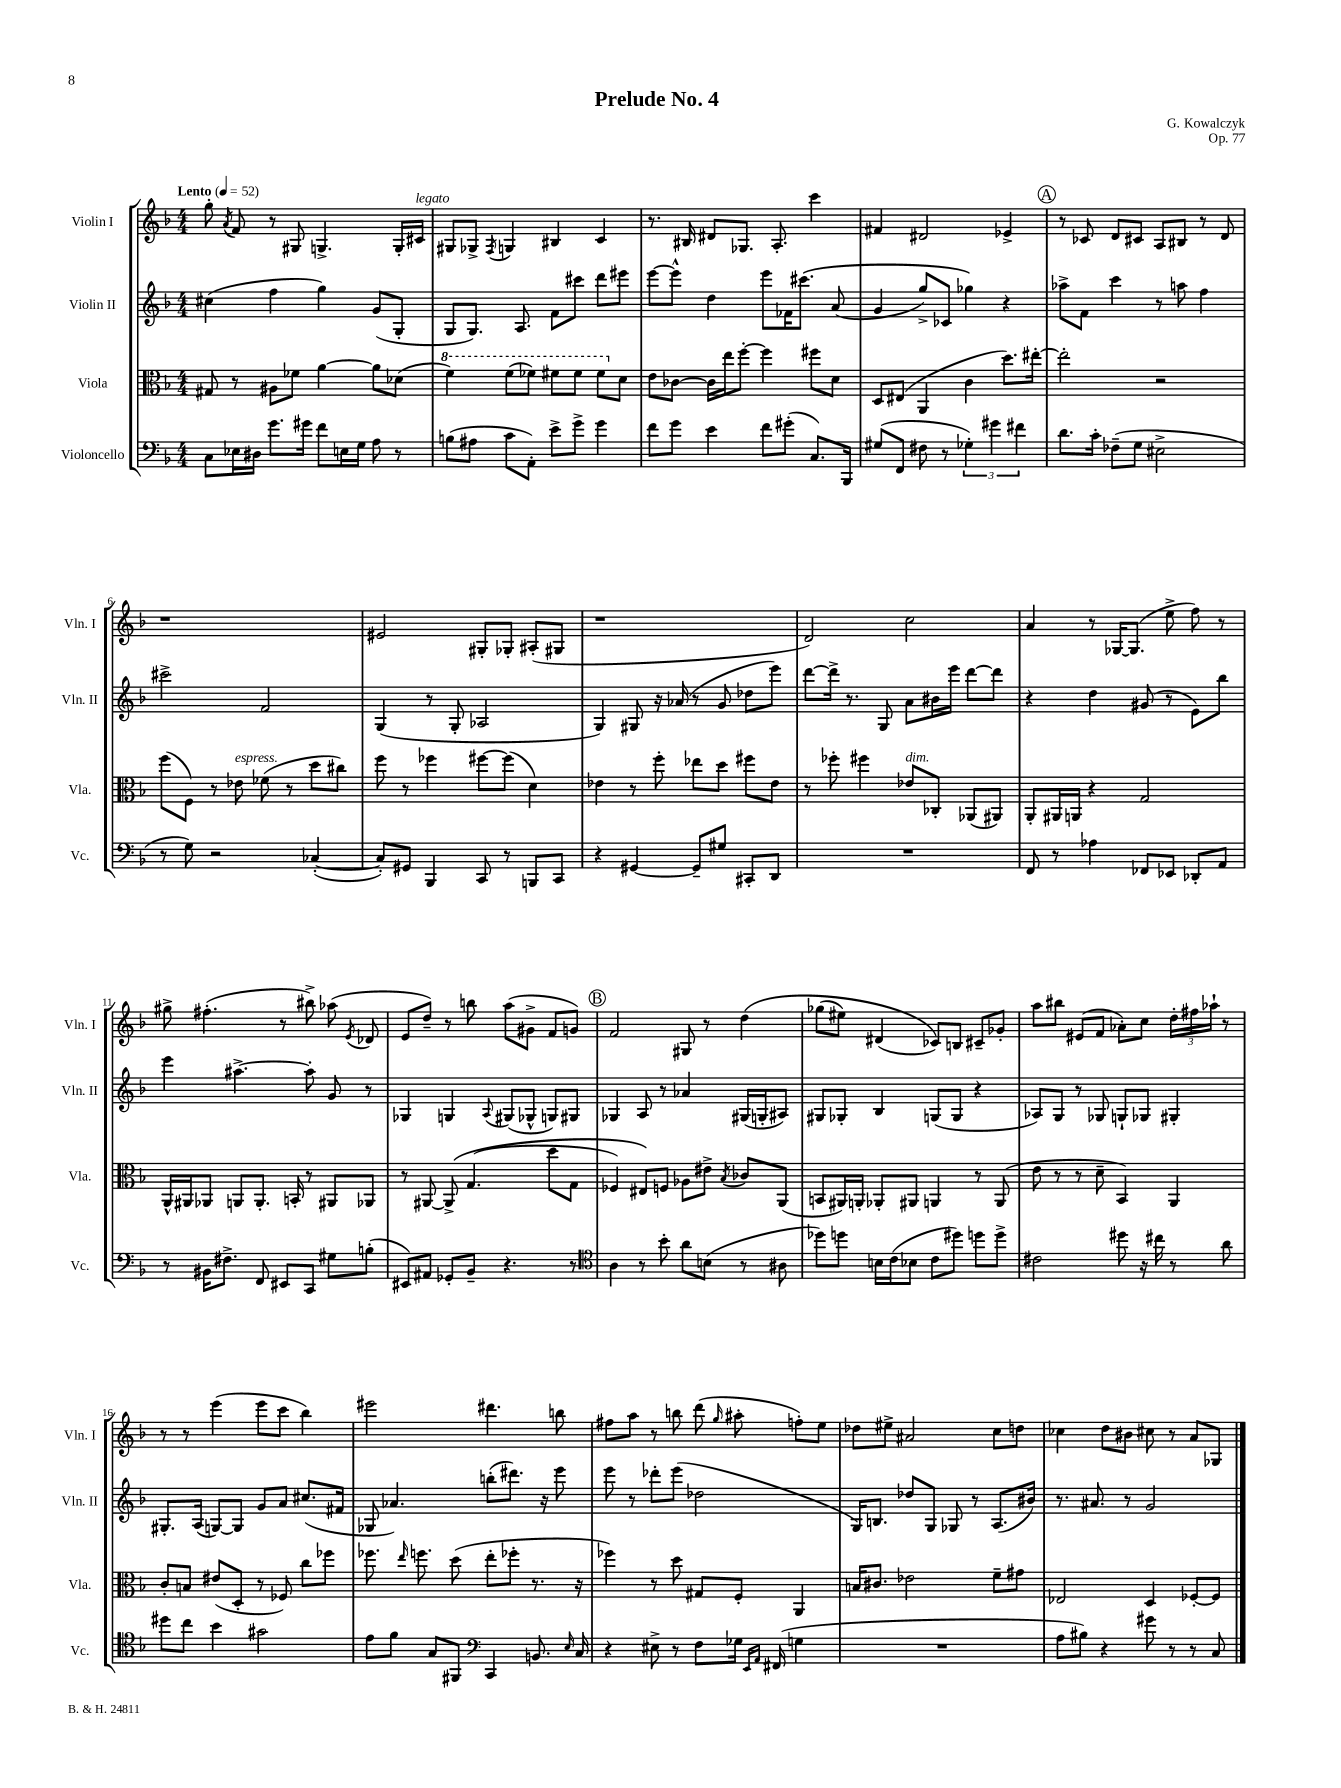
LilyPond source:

\header { title = "Prelude No. 4" composer = "G. Kowalczyk" opus = "Op. 77" }
<<
\new StaffGroup <<
\new Staff = "s0" \with { instrumentName = "Violin I" shortInstrumentName = "Vln. I" } {
    \clef treble \key f \major \numericTimeSignature \time 4/4 \tempo "Lento" 4 = 52
    \autoBeamOff g''8-. \acciaccatura { a'8 } f'8 r8 gis8 g4.-> g16[-. cis'16]^\markup { \italic "legato" } |
    gis8[ ges8]-> \acciaccatura { f8 } g4 bis4 c'4 |
    r8. bis16 dis'8[ ges8.] a8.-. c'''4 |
    fis'4 dis'2 ees'4-> |
    \mark \markup { \circle "A" } r8 ces'8 d'8[ cis'8] a8[ bis8] r8 d'8 |
    r1 |
    eis'2 gis8[-. ges8]-. ais8[-.( gis8] |
    r1 |
    d'2) c''2 |
    a'4 r8 ges16[~ ges8.]( e''8-> f''8) r8 |
    gis''8-> fis''4.-.( r8 bis''8->) aes''8( \acciaccatura { e'8 } des'8 |
    e'8[ d''8]--) r8 b''8 a''8[( gis'8]-> f'8[ g'8]) |
    \mark \markup { \circle "B" } f'2 gis8 r8 d''4\( |
    ges''8[( eis''8]) dis'4( ces'8[)\) b8] cis'8[-- ges'8]-. |
    a''8[ bis''8] eis'8[( f'8] aes'8[-.) c''8] \tuplet 3/2 { d''16[-. fis''16 aes''16]-! } r8 |
    r8 r8 e'''4( e'''8[ c'''8] bes''4) |
    eis'''2 dis'''4. b''8 |
    fis''8[ a''8] r8 b''8 d'''8( \grace { g''16 } ais''8-. f''8[-.) e''8] |
    des''8[ eis''8]-> ais'2 c''8[ d''8] |
    ces''4 d''8[ bis'8] cis''8 r8 a'8[ ges8] \bar "|." |
}
\new Staff = "s1" \with { instrumentName = "Violin II" shortInstrumentName = "Vln. II" } {
    \clef treble \key f \major \numericTimeSignature \time 4/4
    \autoBeamOff cis''4( f''4 g''4) g'8[( g8]-. |
    g8[ g8.]) a8. f'8[ cis'''8] d'''8[ eis'''8] |
    e'''8[~ e'''8]-^ d''4 e'''8[ fes'16 cis'''8.]\( a'8( |
    g'4 g''8[->) ces'8] ges''4\) r4 |
    \mark \markup { \circle "A" } aes''8[-> f'8] c'''4 r8 a''8 f''4 |
    cis'''2-> f'2 |
    g4( r8 g8-. aes2 |
    g4) gis8 r16 aes'16( r8 g'8 des''8[ e'''8]) |
    d'''8[~ d'''16]-> r8. g8 a'8[ bis'16 e'''16] d'''8[~ d'''8] |
    r4 d''4 gis'8( r8 e'8[) bes''8] |
    e'''4 ais''4.~-> ais''8-. g'8 r8 |
    ges4 g4 \appoggiatura { a8 } gis8[( ges8]-^ g8[) gis8] |
    \mark \markup { \circle "B" } ges4 a8 r8 aes'4 gis16[( g16-. ais8]) |
    gis8[ ges8]-. bes4 g8[( g8] r4 |
    aes8[) g8] r8 ges8 g8[-! ges8] gis4-. |
    gis8.[-. a16]( g8[~) g8] g'8[ a'8] cis''8.[( fis'16] |
    ges8 aes'4.) b''8[-.( dis'''8.]) r16 e'''8 |
    e'''8 r8 des'''8[-. e'''8]( des''2 |
    g16[) b8.] des''8[ g8] ges8 r8 a8.[( bis'16]) |
    r8. ais'8. r8 g'2 \bar "|." |
}
\new Staff = "s2" \with { instrumentName = "Viola" shortInstrumentName = "Vla." } {
    \clef alto \key f \major \numericTimeSignature \time 4/4
    \autoBeamOff gis8 r8 ais8[ fes'8] a'4~ a'8[ des'8]( |
    \ottava #1 f''4) f''8[( fes''8]) fis''8[ fis''8] fis''8[ \ottava #0 d'8] |
    e'8[ ces'8]~ ces'16[ e''16 f''8]~-. f''4 fis''8[ d'8] |
    d8[ eis8]( a,4 c'4 d''8.[) eis''16]~-. |
    \mark \markup { \circle "A" } eis''2-. r2 |
    f''8[( f8]) r8 ees'8^\markup { \italic "espress." } fes'8( r8 d''8[ cis''8]) |
    f''8 r8 fes''4 fis''8[~ fis''8]( d'4) |
    ees'4 r8 f''8-. ees''8[ d''8] fis''8[ ees'8] |
    r8 fes''8-. fis''4 ees'8[^\markup { \italic "dim." } ces8]-. aes,8[( ais,8]) |
    a,8[-. ais,16 a,16] r4 g2 |
    a,16[-^ ais,16 aes,8] a,8[ a,8.]-. b,16-. r8 ais,8[ aes,8] |
    r8 ais,8~ ais,8->\( g4.( d''8[ g8] |
    \mark \markup { \circle "B" } fes4) eis8[\) f8] aes8[ eis'8]-> \acciaccatura { bes8 } ces'8[ a,8]( |
    b,8[ ais,16) a,16]-. aes,8[-. ais,8] a,4 r8 a,8( |
    e'8 r8 r8 d'8-- bes,4) a,4 |
    c'8[-. b8] eis'8[( d8]-. r8 fes8) c''8[ fes''8] |
    fes''8. \grace { e''16 } f''8. d''8( e''8[-. fes''8]-. r8. r16 |
    fes''4) r8 d''8 gis8[ f8]-. a,4 |
    b16[ cis'8.] ees'2 f'8[-- gis'8] |
    ees2 d4 fes8[~-. fes8] \bar "|." |
}
\new Staff = "s3" \with { instrumentName = "Violoncello" shortInstrumentName = "Vc." } {
    \clef bass \key f \major \numericTimeSignature \time 4/4
    \autoBeamOff c8[ ees16 dis16] g'8.[ gis'16] f'8[ e16 g16] a8 r8 |
    b8[( ais8] c'8[ a,8]-.) e'8[-> g'8]-> g'4 |
    f'8[ g'8] e'4 f'8[ gis'8]-.( c8.[) bes,,16] |
    gis8[( f,8] fis8 r8 \tuplet 3/2 { ges4-.) gis'4 fis'4 } |
    \mark \markup { \circle "A" } d'8.[ c'16]-. fes8[--( g8] eis2-> |
    r8 g8) r2 ces4~-.( |
    ces8[-.) gis,8] bes,,4 c,8 r8 b,,8[ c,8] |
    r4 gis,4~ gis,8[-- gis8] cis,8[-. d,8] |
    R1 |
    f,8 r8 aes4 fes,8[ ees,8] des,8[-. a,8] |
    r8 bis,16[ fis8.]-> f,8 eis,8[ c,8] gis8[ b8]-.( |
    eis,8[) ais,8] ges,8[-. bes,8]-- r4. r8 |
    \mark \markup { \circle "B" } \clef tenor a4 r8 bes'8-. a'8[ b8]( r8 ais8 |
    des''8[) d''8] b16[ c'16( bes8] c'8[ dis''8]) d''8[ d''8]-> |
    cis'2 dis''8 r16 cis''16 r8 a'8 |
    dis''8[ c''8] bes'4 gis'2 |
    e'8[ f'8] g8[ fis,8] \clef bass c,4 b,8. \grace { e16 } c16 |
    r4 eis8-> r8 f8[ ges16] \grace { e,16[ a,16] } fis,16( g4 |
    R1 |
    a8[ bis8]) r4 gis'8 r8 r8 c8 \bar "|." |
}
>>
>>
